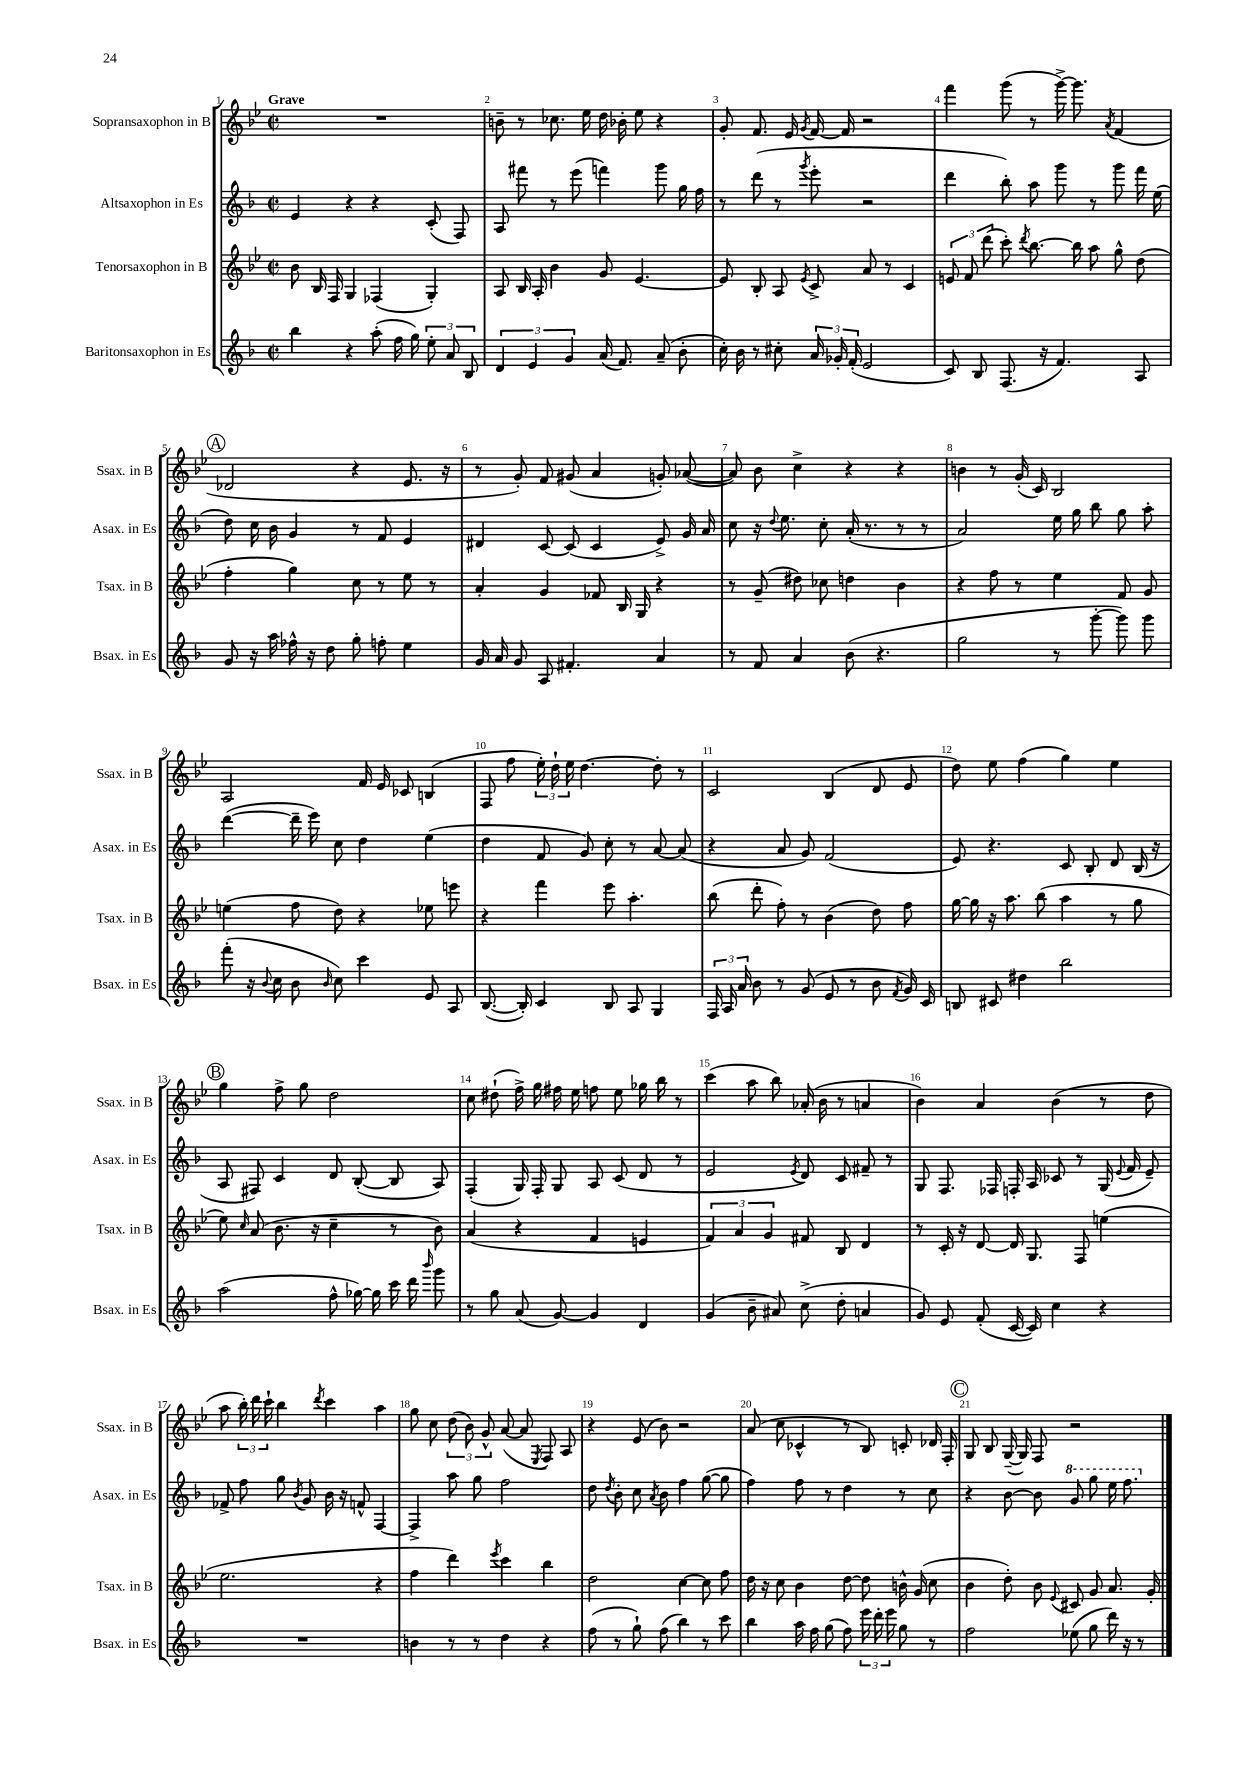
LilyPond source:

<<
\new StaffGroup <<
\new Staff = "s0" \with { instrumentName = "Sopransaxophon in B" shortInstrumentName = "Ssax. in B" } {
    \clef treble \key bes \major \defaultTimeSignature \time 2/2 \tempo "Grave"
    \autoBeamOff R1 |
    b'8-- r8 ces''8. ees''16 d''16 bes'16-. ees''8 r4 |
    g'8-. f'8. ees'16 \acciaccatura { g'8 } f'16~ f'16 r2 |
    f'''4 g'''8( r8 g'''16~->) g'''8. \acciaccatura { a'8 } f'4( |
    \mark \markup { \circle "A" } des'2 r4 ees'8. r16 |
    r8 g'8-.) f'8 gis'8( a'4 g'8-.) aes'8~( |
    aes'8) bes'8 c''4-> r4 r4 |
    b'4 r8 g'16-.( c'16) bes2 |
    a2 f'16 ees'16 ces'8 b4( |
    f8 f''8 \tuplet 3/2 { ees''16-.) d''16-! ees''16 } d''4.~ d''8-. r8 |
    c'2 bes4( d'8 ees'8 |
    d''8) ees''8 f''4( g''4) ees''4 |
    \mark \markup { \circle "B" } g''4 f''8-> g''8 d''2 |
    c''8 dis''8-!( f''16->) g''16 fis''16 ees''16 f''8 ees''8 ges''16 bes''16 r8 |
    c'''4( a''8 bes''8) aes'16-.( bes'16 r8 a'4 |
    bes'4) a'4 bes'4( r8 d''8 |
    a''8 \tuplet 3/2 { bes''16-.) d'''16 c'''16-! } bes''4 \acciaccatura { d'''8 } c'''4 a''4 |
    g''8 c''8 \tuplet 3/2 { d''8( bes'8) g'8-^ } a'8~( a'8 \acciaccatura { ees8 } f8) a8 |
    r4 ees'8( bes'8) r2 |
    a'8( c''8 ces'4-^ r8 bes8) c'8-. des'16 f16-. |
    \mark \markup { \circle "C" } g8 bes8 g16~--( g16) f8 r2 \bar "|." |
}
\new Staff = "s1" \with { instrumentName = "Altsaxophon in Es" shortInstrumentName = "Asax. in Es" } {
    \clef treble \key f \major \defaultTimeSignature \time 2/2
    \autoBeamOff e'4 r4 r4 c'8-.( f8) |
    a8 fis'''8 r8 e'''8( f'''4) g'''8 g''16 f''16 |
    r8 d'''8( r8 \acciaccatura { g'''8 } e'''8-. r2 |
    d'''4 bes''8-.) a''8 g'''8 r8 g'''8 f'''16 e''16( |
    \mark \markup { \circle "A" } d''8) c''16 bes'16 g'4 r8 f'8 e'4 |
    dis'4 c'8~ c'8( c'4 e'8->) g'16 a'16 |
    c''8 r16 \appoggiatura { d''8 } e''8. c''8-. a'16-.( r8. r8 r8 |
    a'2) e''16 g''16 bes''8 g''8 a''8-. |
    d'''4~( d'''16-- e'''16) c''8 d''4 e''4( |
    d''4 f'8 g'8) c''8-. r8 a'8~ a'8( |
    r4 a'8 g'8) f'2( |
    e'8) r4. c'8 bes8-. d'8 bes16( r16 |
    \mark \markup { \circle "B" } a8 fis8) c'4 d'8 bes8~-.( bes8 a8) |
    f4-.( g16) f16-. g8 a8 c'8( d'8 r8 |
    e'2 \acciaccatura { e'8 } d'8) c'8 fis'8-- r8 |
    g8 f8. fes16 f16-. a16 ces'8 r8 g16( \appoggiatura { e'8 } f'16 e'8--) |
    fes'8-> f''8 g''8 \acciaccatura { bes'8 } g'8 bes'16 r16 f'8-^ f4~ |
    f4-> a''8 g''8 f''2 |
    d''8 \acciaccatura { d''8 } bes'8-. c''8 \acciaccatura { a'8 } bes'8 f''4 g''8~( g''8 |
    f''4) f''8 r8 d''4 r8 c''8 |
    \mark \markup { \circle "C" } r4 bes'8~ bes'8 \ottava #1 g''8 g'''8 e'''16 f'''8. \ottava #0 \bar "|." |
}
\new Staff = "s2" \with { instrumentName = "Tenorsaxophon in B" shortInstrumentName = "Tsax. in B" } {
    \clef treble \key bes \major \defaultTimeSignature \time 2/2
    \autoBeamOff bes'8 bes16 f16 g4 fes4( g4-.) |
    a8 bes16 a16-. bes'4 g'8 ees'4.~ |
    ees'8 bes8-. a8 \acciaccatura { ees'8 } c'8-> a'8 r8 c'4 |
    \tuplet 3/2 { e'8 f'8 d'''8( } c'''8-.) \acciaccatura { d'''8 } bes''8.~ bes''16 a''8 g''8-^ d''8( |
    \mark \markup { \circle "A" } f''4-. g''4) c''8 r8 ees''8 r8 |
    a'4-. g'4 fes'8 bes16 g16 r4 |
    r8 g'8--( dis''8) ces''8 d''4 bes'4 |
    r4 f''8 r8 ees''4 f'8 g'8 |
    e''4( f''8 d''8) r4 ees''8 e'''8 |
    r4 f'''4 ees'''8 a''4.-. |
    bes''8( d'''8-. f''8-.) r8 bes'4( d''8) f''8 |
    g''16~ g''16 r16 a''8. bes''8( a''4 r8 g''8 |
    \mark \markup { \circle "B" } ees''8) \grace { c''16 } a'8( bes'8. r16 c''4-- r8 bes'8) |
    a'4( r4 f'4 e'4 |
    \tuplet 3/2 { f'4) a'4 g'4 } fis'8 bes8 d'4 |
    r8 c'16-. r16 d'8~ d'16 g8. f8 e''4( |
    ees''2. r4 |
    f''4 d'''4) \acciaccatura { ees'''8 } c'''4 bes''4 |
    d''2 c''4~ c''8 f''8 |
    d''16 r16 c''8 bes'4 d''8~ d''8 b'16-^ g'16( c''8 |
    \mark \markup { \circle "C" } bes'4 d''8-.) bes'8 \appoggiatura { ees'8 } cis'8 g'8 a'8. g'16-. \bar "|." |
}
\new Staff = "s3" \with { instrumentName = "Baritonsaxophon in Es" shortInstrumentName = "Bsax. in Es" } {
    \clef treble \key f \major \defaultTimeSignature \time 2/2
    \autoBeamOff bes''4 r4 a''8-.( f''16 g''16) \tuplet 3/2 { e''8-. a'8 bes8 } |
    \tuplet 3/2 { d'4 e'4 g'4 } a'16( f'8.) a'8--( bes'8-. |
    c''16-.) bes'16 r8 cis''8-. \tuplet 3/2 { a'16 ges'16-. f'16-.( } e'2 |
    c'8) bes8 f8.( r16 f'4.) a8 |
    \mark \markup { \circle "A" } g'8 r16 a''16 fes''16-^ r16 d''8 g''8-. f''8-. e''4 |
    g'16 a'16 g'8 a8 fis'4.-. a'4 |
    r8 f'8 a'4 bes'8( r4. |
    g''2 r8 g'''8~-. g'''8) g'''8 |
    f'''8-.( r16 \appoggiatura { bes'8 } c''16 bes'8 \grace { bes'16 } c''8) c'''4 e'8 a8 |
    bes8.~( bes16-.) c'4 bes8 a8 g4 |
    \tuplet 3/2 { f16 a16 a'16 } bes'8 r8 g'8( e'8 r8 bes'8 \acciaccatura { f'8 } g'16) c'16 |
    b8 cis'8 dis''4 bes''2 |
    \mark \markup { \circle "B" } a''2( f''8-^ ges''16~) ges''16 c'''16 d'''16 \grace { bes'''16 } g'''8 |
    r8 g''8 a'8( g'8~) g'4 d'4 |
    g'4( bes'8-- ais'8) c''8->( d''8-. a'4 |
    g'8) e'8 f'8-.( c'16~ c'16) c''4 r4 |
    R1 |
    b'4 r8 r8 d''4 r4 |
    f''8( r8 g''8-!) f''8( bes''4) r8 c'''8 |
    bes''4 a''16 f''16 g''8( f''8) \tuplet 3/2 { e'''16 d'''16-. e'''16 } g''8 r8 |
    \mark \markup { \circle "C" } f''2 ees''8( g''8 d'''16) r16 r8 \bar "|." |
}
>>
>>
\layout { \context { \Score \override BarNumber.break-visibility = ##(#f #t #t) barNumberVisibility = #all-bar-numbers-visible } }
